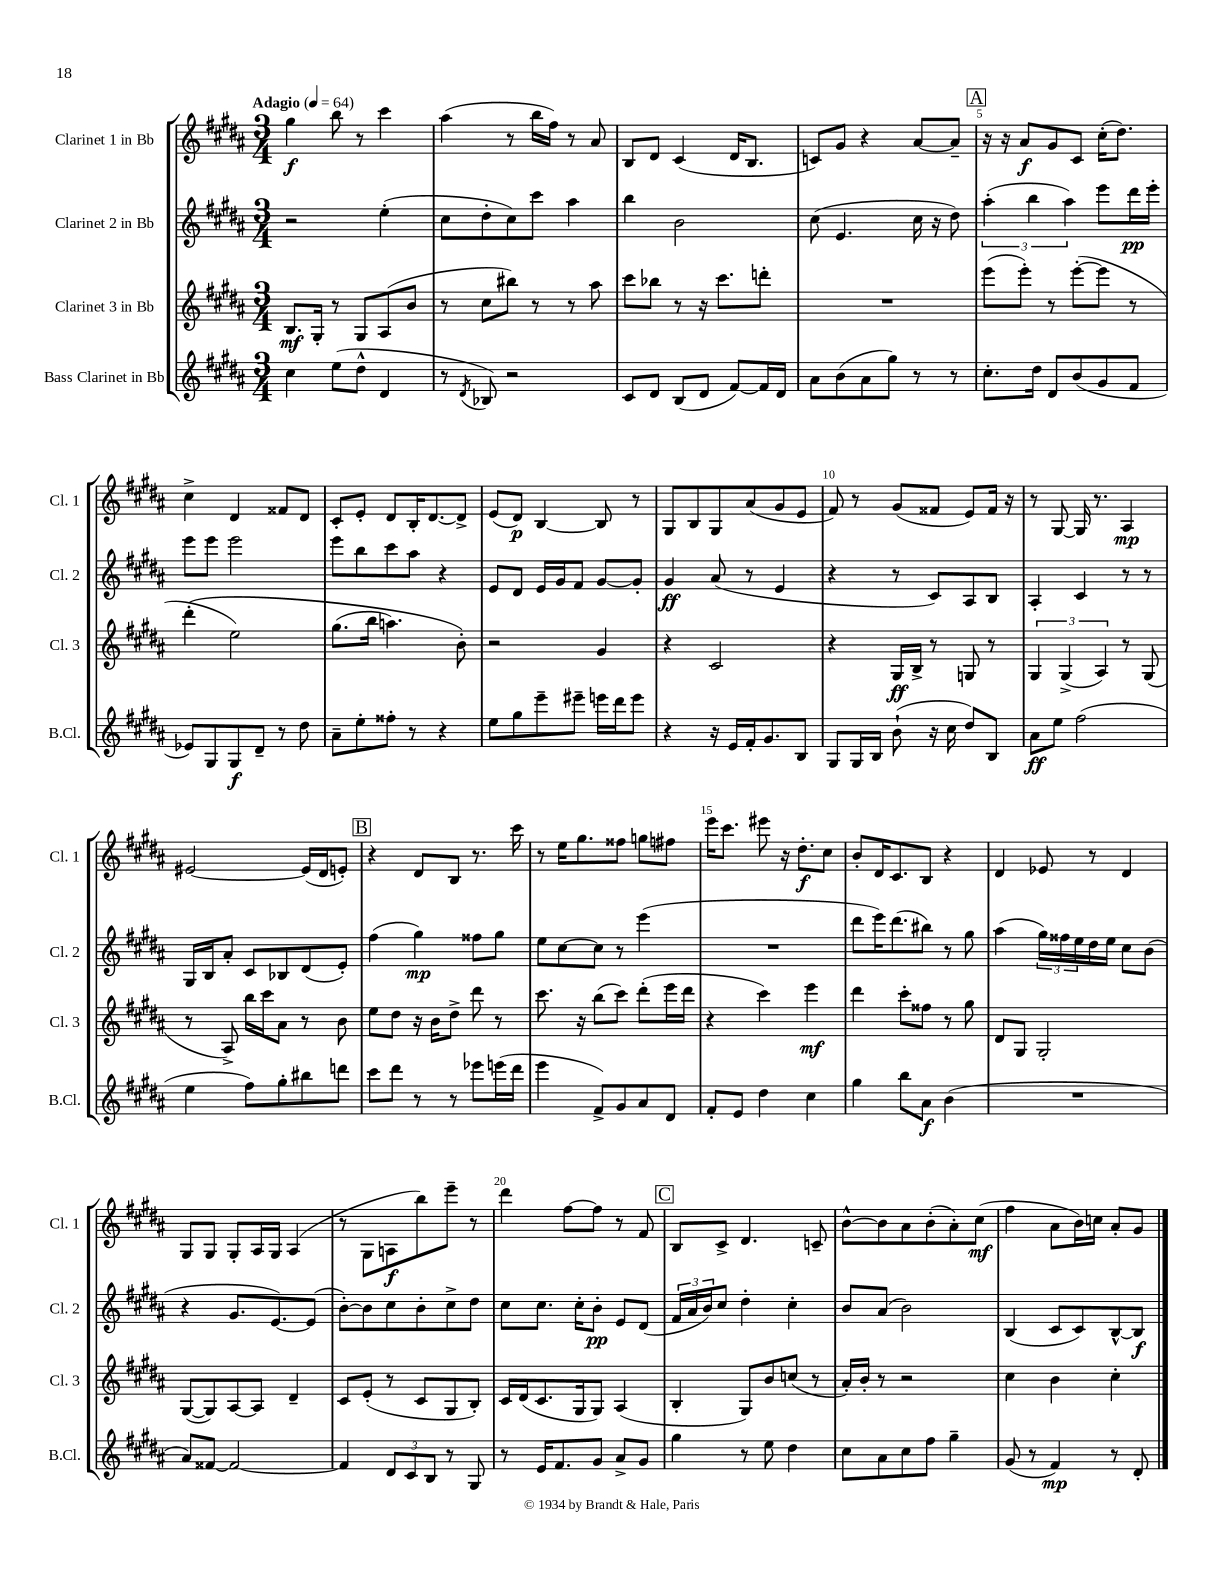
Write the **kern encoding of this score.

**kern	**kern	**kern	**kern
*staff4	*staff3	*staff2	*staff1
*clefG2	*clefG2	*clefG2	*clefG2
*k[f#c#g#d#a#]	*k[f#c#g#d#a#]	*k[f#c#g#d#a#]	*k[f#c#g#d#a#]
*M3/4	*M3/4	*M3/4	*M3/4
*MM64	*MM64	*MM64	*MM64
4cc#\	8.B/L	2r	4gg#\
.	16G#'/Jk	.	.
(8ee\L	8r	.	8bb\
8dd#^^\J	8G#/L	.	8r
4d#/	(8A#/	(4ee'\	4ccc#\
.	8b/J	.	.
=	=	=	=
8r	8r	8cc#\L	(4aa#\
8qd#/	.	.	.
8B-/)	8cc#\L	8dd#'\	.
2r	8bb#\J)	8cc#\)	8r
.	8r	8ccc#\J	16bb\LL
.	.	.	16ff#\JJ)
.	8r	4aa#\	8r
.	8aa#\	.	8a#/
=	=	=	=
8c#/L	8ccc#\L	4bb\	8B/L
8d#/J	8bb-\J	.	8d#/J
(8B/L	8r	2b\	(4c#/
8d#/J	16r	.	.
.	8.ccc#\L	.	.
[8f#/L)	.	.	16d#/LK
.	.	.	8.B/J
16f#/]L	8ddd'\J	.	.
16d#/JJ	.	.	.
=	=	=	=
8a#\L	2.r	(8cc#\	8c/L)
(8b\	.	4.e/	8g#/J
8a#\	.	.	4r
8gg#\J)	.	.	.
8r	.	16cc#\	[8a#/L
.	.	16r	.
8r	.	8dd#\)	8a#~/]J
=	=	=	=
8.cc#'\L	(8eee\L	(6aa#'\	16r
.	.	.	16r
.	8eee'\J)	.	8a#/L
.	.	6bb\	.
16dd#\Jk	.	.	.
8d#/L	8r	.	8g#/
.	.	6aa#\)	.
(8b/	([8eee'\L	.	8c#/J
8g#/	8eee\]J	8eee\L	(16cc#'\LK
.	.	.	8.dd#\J)
8f#/J	8r	16ddd#\L	.
.	.	16eee'\JJ	.
=	=	=	=
8e-/L)	&(4ddd#'\	8eee\L	4cc#^\
8G#/	.	8eee\J	.
8G#/	2ee\)	2eee\	4d#/
8d#~/J	.	.	.
8r	.	.	8f##/L
8dd#\	.	.	8d#/J
=	=	=	=
8a#~\L	(8.gg#\L	8eee\L	8c#'/L
8ee'\	.	8bb\	8e'/J
.	16bb\Jk	.	.
8ff##'\J	4.aa\)	8ccc#\	8d#/L
8r	.	8aa#\J	16B'/K
.	.	.	[8.d#/
4r	.	4r	.
.	8b'\&)	.	8d#^/]J
=	=	=	=
8ee\L	2r	8e/L	(8e/L
8gg#\	.	8d#/J	8d#/J)
8eee~\	.	16e/LL	[4B/
.	.	16g#/J	.
8eee#~\J	.	8f#/J	.
16eee\LL	4g#/	[8g#/L	8B/]
16ddd#\J	.	.	.
8eee\J	.	8g#'/]J	8r
=	=	=	=
4r	4r	4g#/	8G#/L
.	.	.	8B/
16r	2c#/	(8a#/	8G#/
16e/LL	.	.	.
16f#'/J	.	8r	(8a#/
8.g#/	.	.	.
.	.	4e/	8g#/
8B/J	.	.	8e/J
=	=	=	=
8G#/L	4r	4r	8f#/)
16G#/L	.	.	8r
16B/JJ	.	.	.
(8b`\	16G#/LL	8r	(8g#/L
.	16B^/JJ	.	.
16r	8r	8c#/L)	8f##/J
16cc#\	.	.	.
8dd#/L)	8G/	8A#/	8e/L)
8B/J	8r	8B/J	16f##/Jk
.	.	.	16r
=	=	=	=
8a#\L	6G#/	4A#'/	8r
8ee\J	.	.	[8G#/
.	(6G#^/	.	.
(2ff#\	.	4c#/	16G#/]
.	.	.	8.r
.	6A#/)	.	.
.	8r	8r	4A#/
.	(8G#/	8r	.
=	=	=	=
4ee\	8r	16G#/LL	[2e#/
.	.	16B/J	.
.	8A#^/)	8a#'/J	.
8ff#\L)	16bb\LL	8c#/L	.
.	16ccc#\J	.	.
8gg#'\	8a#\J	8B-/	.
8bb#\	8r	(8d#/	(16e#/]LL
.	.	.	16d#/J
8ddd\J	8b\	8e'/J)	8e'/J)
=	=	=	=
8ccc#\L	8ee\L	(4ff#\	4r
8ddd#\J	8dd#\J	.	.
8r	16r	4gg#\)	8d#/L
.	16b\LK	.	.
8r	8dd#^\J	.	8B/J
8eee-\L	8ddd#\	8ff##\L	8.r
(16eee\L	8r	8gg#\J	.
16ddd#\JJ	.	.	16ccc#\
=	=	=	=
4eee\	8.ccc#\	8ee\L	8r
.	.	[8cc#\	16ee\LK
.	16r	.	8.gg#\
8f#^/L)	(8bb\L	8cc#\]J	.
8g#/	8ccc#\J)	8r	8ff##\J
8a#/	(8ddd#'\L	(4eee\	8gg\L
8d#/J	16eee\L	.	8ff#\J
.	16ddd#\JJ	.	.
=	=	=	=
8f#'/L	4r	2.r	16eee\LK
.	.	.	8.ccc#\J
8e/J	.	.	.
4dd#\	4ccc#\)	.	8eee#\
.	.	.	16r
.	.	.	8.dd#'\L
4cc#\	4eee\	.	.
.	.	.	8cc#\J
=	=	=	=
4gg#\	4ddd#\	8ddd#\L	8b'/L
.	.	16eee\K)	16d#/K
.	.	(8.ddd#\	8.c#/
8bb\L	8ccc#'\L	.	.
8a#\J	8ff##\J	8bb#\J)	8B/J
(4b\	8r	8r	4r
.	8gg#\	8gg#\	.
=	=	=	=
2.r	8d#/L	(4aa#\	4d#/
.	8G#/J	.	.
.	2G#'/	24gg#\LL)	8e-/
.	.	24ff##\	.
.	.	24ee\	.
.	.	16dd#\	8r
.	.	16ee\JJ	.
.	.	8cc#\L	4d#/
.	.	(8b\J	.
=	=	=	=
8a#/L)	([8G#/L	4r	8G#/L
[8f##/J	8G#/])	.	8G#/J
2f##/_	[8A#/	8.g#/L	8G#'/L
.	8A#/]J	.	16A#/L
.	.	[8.e/)	16G#/JJ
.	4d#~/	.	(4A#/
.	.	(8e/]J	.
=	=	=	=
4f##/]	8c#/L	[8b'\L)	8r
.	(8e'/J	8b\]	8G#\L
12d#/L	8r	8cc#\	8A\
12c#/	.	.	.
.	8c#/L	8b'\	8bb\)
12B/J	.	.	.
8r	8G#/	8cc#^\	8eee~\J
8G#/	8B'/J)	8dd#\J	8r
=	=	=	=
8r	16c#/LL	8cc#\L	4ddd#\
.	(16d#/J	.	.
16e/LK	8.c#/	8.cc#\J	.
8.f#/	.	.	.
.	.	.	[8ff#\L
.	16G#/k	16cc#'\LK	.
8g#/J	8G#/J)	8b'\J	8ff#\]J
8a#^/L	(4A#/	8e/L	8r
8g#/J	.	(8d#/J	8f#/
=	=	=	=
4gg#\	4B'/	24f#/LL	8B/L
.	.	24a#/	.
.	.	24b/J)	.
.	.	8cc#/J	8c#^/J
8r	8G#/L)	4dd#'\	4.d#/
8ee\	8b/	.	.
4dd#\	(8cc/J	4cc#'\	.
.	8r	.	8c~/
=	=	=	=
8cc#\L	16a#'/LL)	8b/L	[8b^^\L
.	16b'/JJ	.	.
8a#\	8r	(8a#/J	8b\]
8cc#\	2r	2b\)	8a#\
8ff#\J	.	.	(8b'\
4gg#~\	.	.	8a#'\)
.	.	.	(8cc#\J
=	=	=	=
(8g#/	4cc#\	(4B/	4ff#\
8r	.	.	.
4f#/)	4b\	8c#/L	8a#\L
.	.	8c#/)	16b\L)
.	.	.	16cc\JJ
8r	4cc#'\	[8B^^/	8a#'/L
8d#'/	.	8B/]J	8g#/J
==	==	==	==
*-	*-	*-	*-
